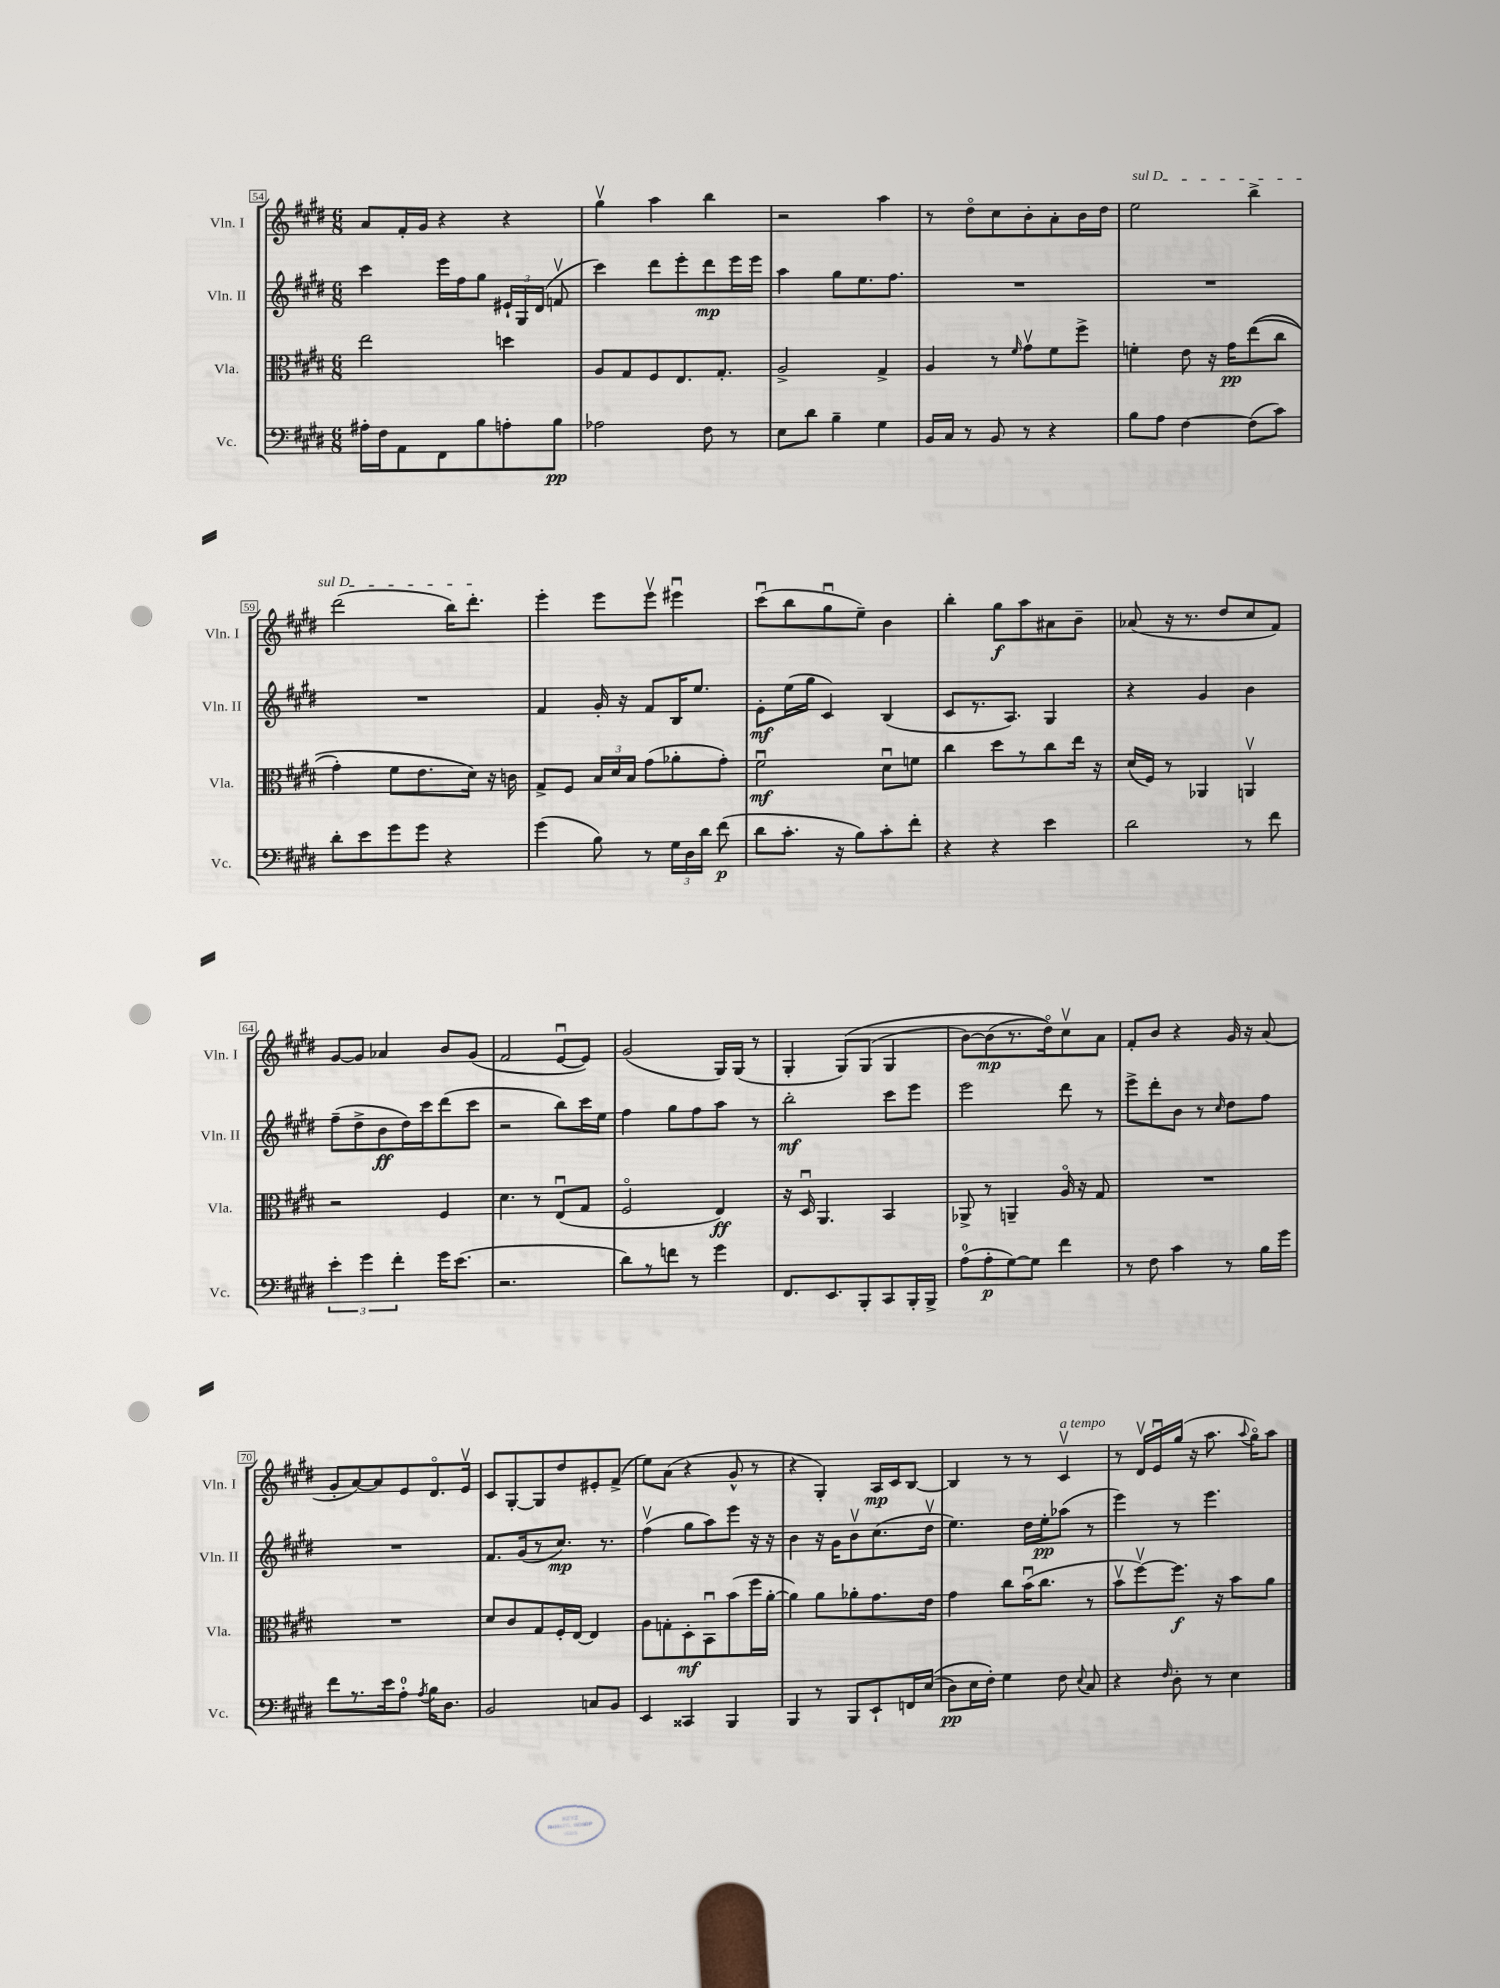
<<
\new StaffGroup <<
\new Staff = "s0" \with { instrumentName = "Vln. I" shortInstrumentName = "Vln. I" } {
    \clef treble \key e \major \numericTimeSignature \time 6/8
    \autoBeamOff a'8[ fis'16-. gis'16] r4 r4 |
    gis''4\upbow a''4 b''4 |
    r2 a''4 |
    r8 dis''8[\flageolet cis''8 b'8-. a'8-. b'16 dis''16] |
    \once \override TextSpanner.bound-details.left.text = \markup { \italic "sul D" } e''2\startTextSpan b''4-> |
    dis'''2( b''16[) dis'''8.]-.\stopTextSpan |
    e'''4-. e'''8[ e'''8]\upbow eis'''4\downbow |
    cis'''8[\downbow( b''8 gis''8\downbow e''8]--) b'4 |
    b''4-. gis''8[\f a''8 ais'8 b'8]-- |
    aes'8( r16 r8. dis''8[ cis''8 fis'8]) |
    gis'8[~ gis'8] aes'4 b'8[ gis'8]( |
    fis'2 e'8[~\downbow e'8]) |
    gis'2( gis16[) gis16]( r8 |
    gis4-. gis8[)\( gis8]( gis4 |
    b'8[~) b'8\mp( r8. dis''16\flageolet)\) cis''8\upbow a'8] |
    fis'8[-. b'8] r4 gis'16 r16 a'8( |
    gis'8[-. a'8~) a'8 e'8 dis'8.\flageolet e'16]\upbow |
    cis'8[ gis8~-. gis8 dis''8 eis'8-. fis'8]->( |
    e''8[) a'8]( r4 gis'8-^ r8 |
    r4 gis4-.) a16[\mp cis'16 b8]~ |
    b4 r8 r8 cis'4\upbow^\markup { \italic "a tempo" } |
    r8 dis'16[\upbow e'16\downbow gis''16]( r16 a''8. \appoggiatura { a''8 } gis''16[\flageolet) a''8] \bar "|." |
}
\new Staff = "s1" \with { instrumentName = "Vln. II" shortInstrumentName = "Vln. II" } {
    \clef treble \key e \major \numericTimeSignature \time 6/8
    \autoBeamOff cis'''4 e'''16[ fis''16 gis''8] \tuplet 3/2 { eis'16[-! gis16 dis'16]( } f'8\upbow |
    cis'''4) dis'''8[ e'''8-. dis'''8\mp e'''16 e'''16] |
    a''4 gis''8[ e''8. fis''8.] |
    R2. |
    R2. |
    R2. |
    fis'4 gis'16-. r16 fis'8[ b16 e''8.] |
    e'8[-.\mf e''16( gis''16] cis'4) b4( |
    cis'8[ r8. a8.]) gis4 |
    r4 gis'4 b'4 |
    fis''8[--( dis''8-> b'8\ff dis''16) cis'''16 dis'''8( cis'''8] |
    r2 b''8[) cis'''16 e''16] |
    fis''4 gis''8[ fis''8 a''8] r8 |
    b''2-.\mf cis'''8[ e'''8] |
    e'''2 dis'''8 r8 |
    e'''8[-> dis'''8-. b'8] r8 \grace { cis''16 } dis''8[ fis''8] |
    R2. |
    fis'8.[ gis'16( r8 cis''8.]\mp) r8. |
    fis''4\upbow( gis''8[ a''8) e'''8] r16 r16 |
    b'4 r16 gis'16[ b'8\upbow cis''8.( dis''16]\upbow |
    e''4.) dis''16[ e''16-.\pp aes''8]( r8 |
    e'''4) r8 e'''4. \bar "|." |
}
\new Staff = "s2" \with { instrumentName = "Vla." shortInstrumentName = "Vla." } {
    \clef alto \key e \major \numericTimeSignature \time 6/8
    \autoBeamOff e''2 d''4 |
    a8[ gis8 fis8 e8. gis8.]-. |
    a2-> gis4-> |
    a4 r8 \grace { fis'16 } gis'8[\upbow fis'8 fis''8]-> |
    f'4-. e'8 r16 gis'16[\pp e''8(\( cis''8] |
    gis'4-.) fis'8[ e'8. dis'16]\) r16 c'16 |
    gis8[-> fis8] \tuplet 3/2 { b16[ dis'16 b16] } gis'8[( aes'8-. gis'8]-.) |
    fis'2\downbow\mf dis'8[\downbow f'8] |
    cis''4 dis''8[ r8 cis''8 e''16] r16 |
    dis'16[( fis16]) r8 aes,4 a,4\upbow |
    r2 fis4 |
    dis'4. r8 e8[\downbow( gis8] |
    fis2\flageolet e4\ff) |
    r16 dis16\downbow a,4. b,4 |
    aes,8-> r8 a,4-- a16\flageolet r16 gis8 |
    R2. |
    R2. |
    dis'8[ cis'8 gis8 fis16-. e16]~ e4 |
    a8[ g8-. dis8-.\mf b,8\downbow b'8( fis''16 a'16]~-. |
    a'4) a'8[ aes'8-. gis'8. e'16] |
    gis'4 cis''8[ b'16\downbow( cis''8.] r8 |
    b'8[\upbow fis''8~\upbow) fis''8.]\f r16 b'8[ a'8] \bar "|." |
}
\new Staff = "s3" \with { instrumentName = "Vc." shortInstrumentName = "Vc." } {
    \clef bass \key e \major \numericTimeSignature \time 6/8
    \autoBeamOff ais16[-. fis16 a,8 fis,8 b8 a8-. b8]\pp |
    aes2 fis8 r8 |
    e8[ dis'8] b4-- gis4 |
    b,16[ cis16] r8 b,8 r8 r4 |
    b8[ a8] fis4~ fis8[( cis'8]) |
    dis'8[-. e'8 gis'8 gis'8] r4 |
    gis'4( b8) r8 \tuplet 3/2 { gis16[ dis16 dis'16] } fis'8\p( |
    dis'8[ cis'8.]-. r16 b8[) cis'8-. fis'8]-. |
    r4 r4 e'4 |
    dis'2 r8 fis'8 |
    \tuplet 3/2 { e'4-. gis'4 fis'4-. } gis'16[ e'8.]( |
    r2. |
    dis'8[) r8 f'8] r8 gis'4 |
    fis,8.[ e,8. b,,8-. cis,8 b,,16-. b,,16]-> |
    a8[-0( a8-.\p gis8~) gis8] fis'4 |
    r8 fis8 cis'4 r8 b16[ gis'16] |
    fis'8[ r8. e'16 a8]-0-. \acciaccatura { a8 } b16[ dis8.] |
    b,2 c8[ b,8] |
    e,4 cisis,4 b,,4 |
    b,,4 r8 b,,8[ e,8-! f,16 e16](\( |
    dis8[\pp) e16 fis16]-.\) gis4 fis8 \appoggiatura { e8 } cis8 |
    r4 \grace { fis16 } dis8-. r8 e4 \bar "|." |
}
>>
>>
\layout { \context { \Score currentBarNumber = #54 \override BarNumber.stencil = #(make-stencil-boxer 0.1 0.3 ly:text-interface::print) } }
